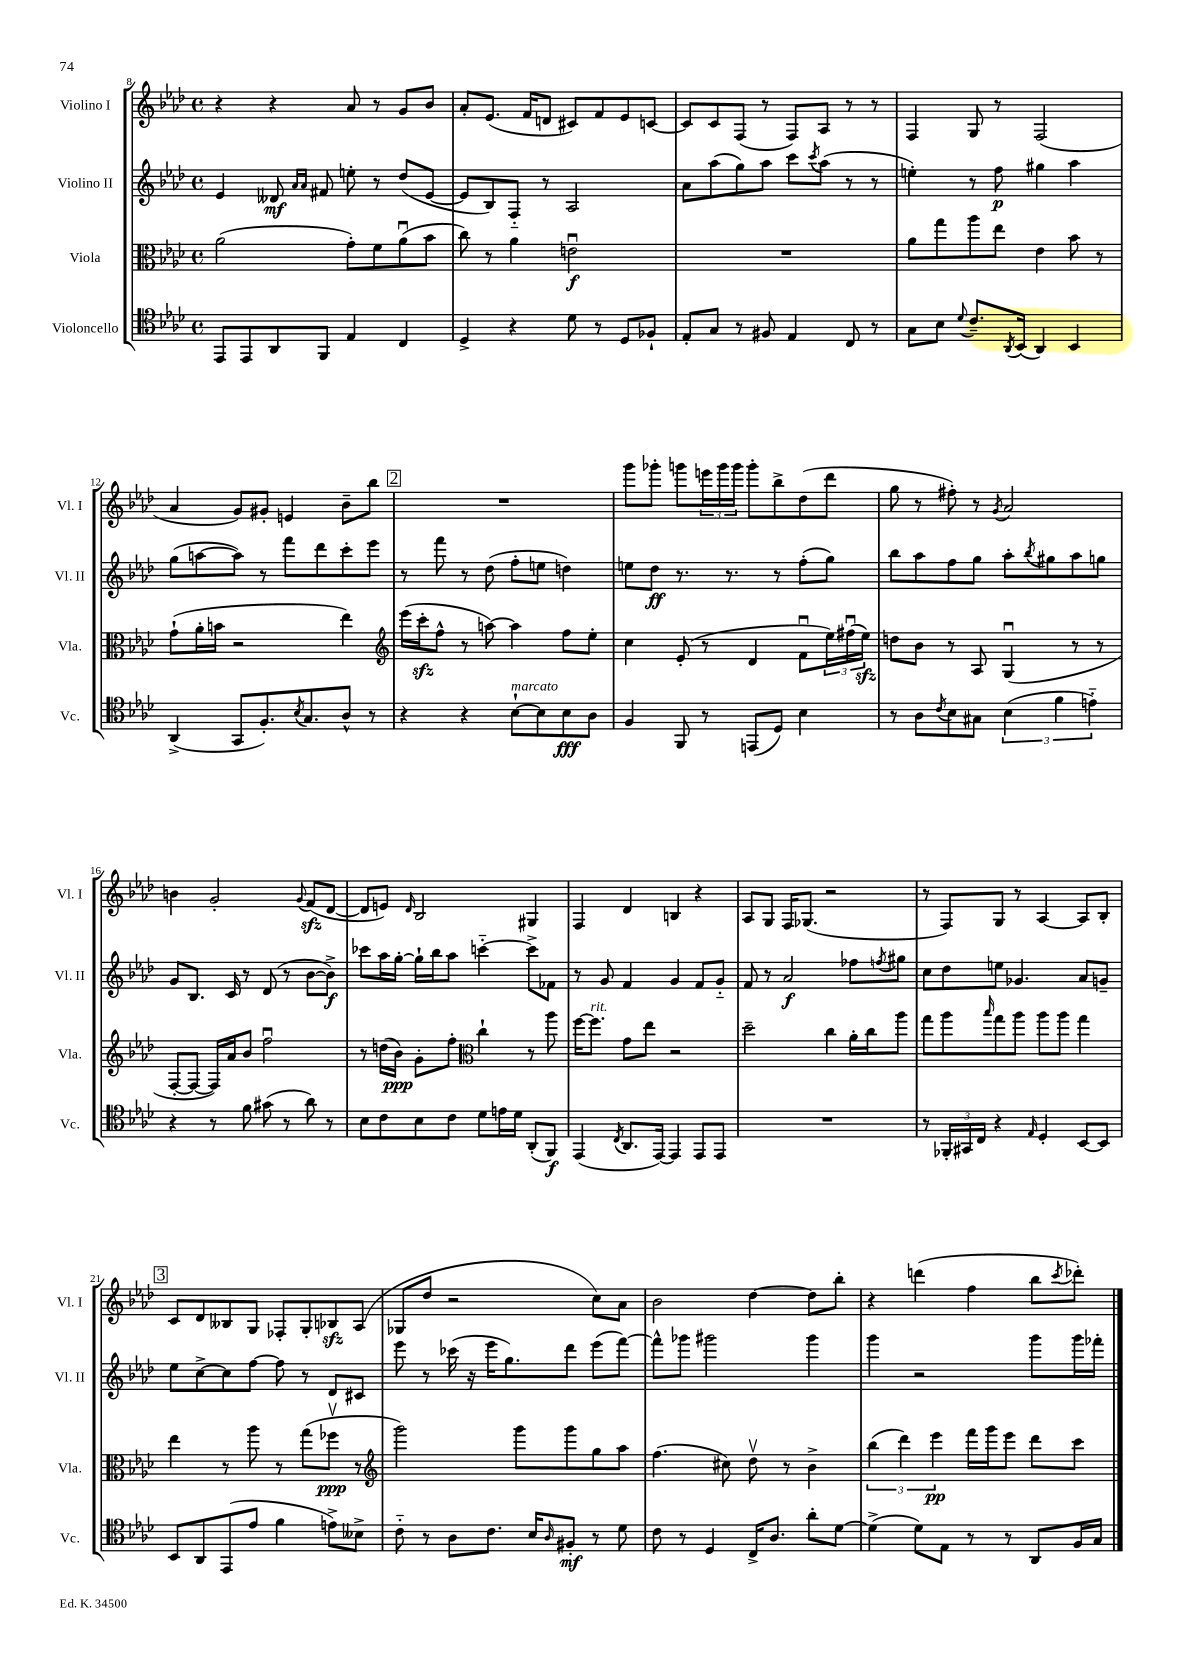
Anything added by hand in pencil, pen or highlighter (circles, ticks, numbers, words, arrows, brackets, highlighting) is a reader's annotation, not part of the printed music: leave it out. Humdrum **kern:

**kern	**kern	**kern	**kern
*staff4	*staff3	*staff2	*staff1
*clefC4	*clefC3	*clefG2	*clefG2
*k[b-e-a-d-]	*k[b-e-a-d-]	*k[b-e-a-d-]	*k[b-e-a-d-]
*M4/4	*M4/4	*M4/4	*M4/4
*met(c)	*met(c)	*met(c)	*met(c)
8EE-/L	(2a-\	4e-/	4r
8EE-/	.	.	.
8AA-/	.	8d--/	4r
.	.	16qqa-/LL	.
.	.	16qqa-/JJ	.
8FF/J	.	8f#/	.
4E-/	8g'\L)	8ee'\	8a-/
.	8f\	8r	8r
4C/	(8a-u\	(8dd-/L	8g/L
.	8b-\J	[8e-/J	8b-/J
=	=	=	=
4D-^/	8cc\)	8e-/]L	8a-'/L
.	8r	8B-/)	(8.e-/J
4r	4a-\	8F'~/J	.
.	.	.	16f/LK
.	.	8r	8d/J
8d-\	2eu\	2A-/	8c#/L)
8r	.	.	8f/
8D-/L	.	.	8e-/
8F-`/J	.	.	[8c/J
=	=	=	=
8E-'/L	1r	8a-\L	8c/]L
8G/J	.	(8aa-\	8c/
8r	.	8gg\)	(8F/J
8F#/	.	8aa-\J	8r
4E-/	.	8ccc\L	8F/L)
.	.	8qccc/	.
.	.	(8aa-\J	8A-/J
8C/	.	8r	8r
8r	.	8r	8r
=	=	=	=
8G\L	8a-\L	4ee'\)	4F/
8B-\J	8gg\	.	.
8qqd-/	.	.	.
8.c~/L	8aa-\	8r	8G/
.	8ee-\J	8ff\	8r
8qAA-/	.	.	.
(16BB-/Jk	.	.	.
4AA-/)	4e-\	4gg#\	(2F/
4BB-/	8b-\	4aa-\	.
.	8r	.	.
=	=	=	=
(4AA-^/	(8g`\L	(8gg\L	4a-/
.	16a-'\L	[8aa\	.
.	16b\JJ	.	.
8GG/L	2r	8aa\]J)	8g/L)
8.F'/)	.	8r	8g#'/J
.	.	8fff\L	4e/
8qB-/	.	.	.
8.G/	.	.	.
.	.	8ddd-\	.
8A-^^/J	4ee-\)	8ccc'\	8b-~\L
8r	.	8eee-\J	8bb-\J
=	=	=	=
*	*clefG2	*	*
4r	(16eee-\LL	8r	1r
.	16ccc'\J	.	.
.	8ff^^\J	8fff\	.
4r	8r	8r	.
.	[8aa\)	(8dd-\	.
[8B-`\L	4aa\]	8ff'\L	.
8B-\]	.	8ee\J	.
8B-\	8ff\L	4dd\)	.
8A-\J	8ee-'\J	.	.
=	=	=	=
4F/	4cc\	8ee\L	8ggg\L
.	.	8dd-\J	8ggg-'\J
8FF/	(8e-'/	8.r	8ggg\L
8r	8r	.	24eee\L
.	.	.	24ggg\
.	.	8.r	.
.	.	.	24ggg\JJ
(8EE/L	4d-/	.	8ggg'\L
8D-/J)	.	8r	8bb-^\
4B-\	8fu\L	(8ff'\L	(8dd-\
.	24ee-\L)	8gg\J)	8ddd-\J
.	(24ff#u\	.	.
.	24ee-\JJ)	.	.
=	=	=	=
8r	8dd\L	8bb-\L	8gg\
8A-\L	8b-\J	8aa-\	8r
8qc/	.	.	.
8B-\	8r	8ff\	8ff#'\)
8G#\J	8A-/	8gg\J	8r
.	.	.	8qg/
(6B-\	(4Gu/	8aa-'\L	2a-/
.	.	8qbb-/	.
.	.	8gg#\	.
6f\	.	.	.
.	8r	8aa-\	.
6e'~\)	.	.	.
.	8r	8gg\J	.
=	=	=	=
4r	[8F'/L	8g/L	4b\
.	8F/_J	8.B-/J	.
8r	16F/]LL)	.	2g'/
.	16a-/J	16c/	.
8f\	8b-/J	8r	.
(8g#\	2ffu\	(8d-/	.
8r	.	8r	.
.	.	.	8qqg/
8a-\)	.	[8b-\L	(8f/L
8r	.	8b-^\]J)	[8d-/J
=	=	=	=
8B-\L	8r	8ccc-\L	8d-/]L
8c\	(16dd\LL	16aa-\L	8e/J)
.	16b-\JJ)	[16gg'\JJ	.
.	.	.	16qqd-/
8B-\	8g'\L	16gg`\]LL	2B-/
.	.	16bb-\J	.
8c\J	8ff'\J	8aa-\J	.
*	*clefC3	*	*
8d-\L	4cc`\	[4ccc'~\	.
16e\L	.	.	.
16d-\JJ	.	.	.
(8AA-'/L	8r	8ccc^\]L	4G#/
8FF/J)	8aa-\	8f-\J	.
=	=	=	=
(4EE-/	[16ff\LK	8r	4F/
.	8.ff\]J	.	.
.	.	8g/	.
8qC/	.	.	.
8.AA-/L	8g\L	4f/	4d-/
.	8ee-\J	.	.
[16EE-/Jk)	.	.	.
4EE-/]	2r	4g/	4B/
8EE-/L	.	8f/L	4r
8EE-/J	.	8g'~/J	.
=	=	=	=
1r	2dd-~\	8f/	8A-/L
.	.	8r	8G/J
.	.	2a-/	16F/LK
.	.	.	(8.G-/J
.	4cc\	.	2r
.	16a-'\LL	8ff-\L	.
.	16cc\J	.	.
.	.	8qff/	.
.	8aa-\J	8gg#\J	.
=	=	=	=
8r	8gg\L	8cc\L	8r
24FF-'/LL	8aa-\	8dd-\	8F/L)
24GG#/	.	.	.
24C/JJ	.	.	.
.	16qqbb-/	.	.
4r	8gg\	8ee\J	8G/J
.	8aa-\J	4.g-/	8r
16qqE-/	.	.	.
4D-'/	8aa-\L	.	[4A-/
.	8aa-\J	.	.
[8BB-/L	4gg\	8a-/L	8A-/]L
8BB-/]J	.	8g~/J	8B-'/J
=	=	=	=
8BB-/L	4ee-\	8ee-\L	8c/L
8AA-/	.	[8cc^\	8d-/
(8EE-/	8r	8cc\]	8B--/
8e-/J	8aa-\	[8ff\J	8G/J
4f\	8r	8ff\]	8F-'/L
.	(8gg\L	8r	8G'/
8e^\L)	8ff-v\J	8d-/L	8B-/
8B--^\J	8r	8c#/J	(8A-/J
=	=	=	=
*	*clefG2	*	*
8c'~\	2ggg\)	8eee-\	8G-/L
8r	.	8r	8dd-/J
8A-\L	.	(16ccc-\	2r
.	.	16r	.
8.c\J	.	16eee-\LK	.
.	.	8.gg\)	.
.	8ggg\L	.	.
16B-/LK	.	.	.
16qqA-/	.	.	.
8F#'/J	8ggg\	8ddd-\J	.
8r	8gg\	(8eee-\L	8cc\L)
8d-\	8aa-\J	[8fff\J)	8a-\J
=	=	=	=
8c\	(4.ff\	8fff^^\]L	2b-\
8r	.	8ggg-\J	.
4D-/	.	2ggg#\	.
.	8cc#\)	.	.
16C^/LK	8dd-v\	.	[4dd-\
8.A-/J	.	.	.
.	8r	.	.
8a-'\L	4b-^\	4ggg#\	8dd-\]L
[8d-\J	.	.	8bb-'\J
=	=	=	=
(4d-^\]	(6bb-\	4ggg\	4r
.	6ddd-\)	.	.
8d-\L)	.	2r	(4ddd\
.	6eee-\	.	.
8E-\J	.	.	.
8r	16fff\LL	.	4ff\
.	16ggg\J	.	.
8r	8eee-\J	.	.
8AA-/L	8ddd-\L	8ggg\L	8bb-\L
.	.	.	8qccc/
16F/L	8ccc\J	16ggg\L	8ddd-'\J)
16G/JJ	.	16fff-'\JJ	.
==	==	==	==
*-	*-	*-	*-
